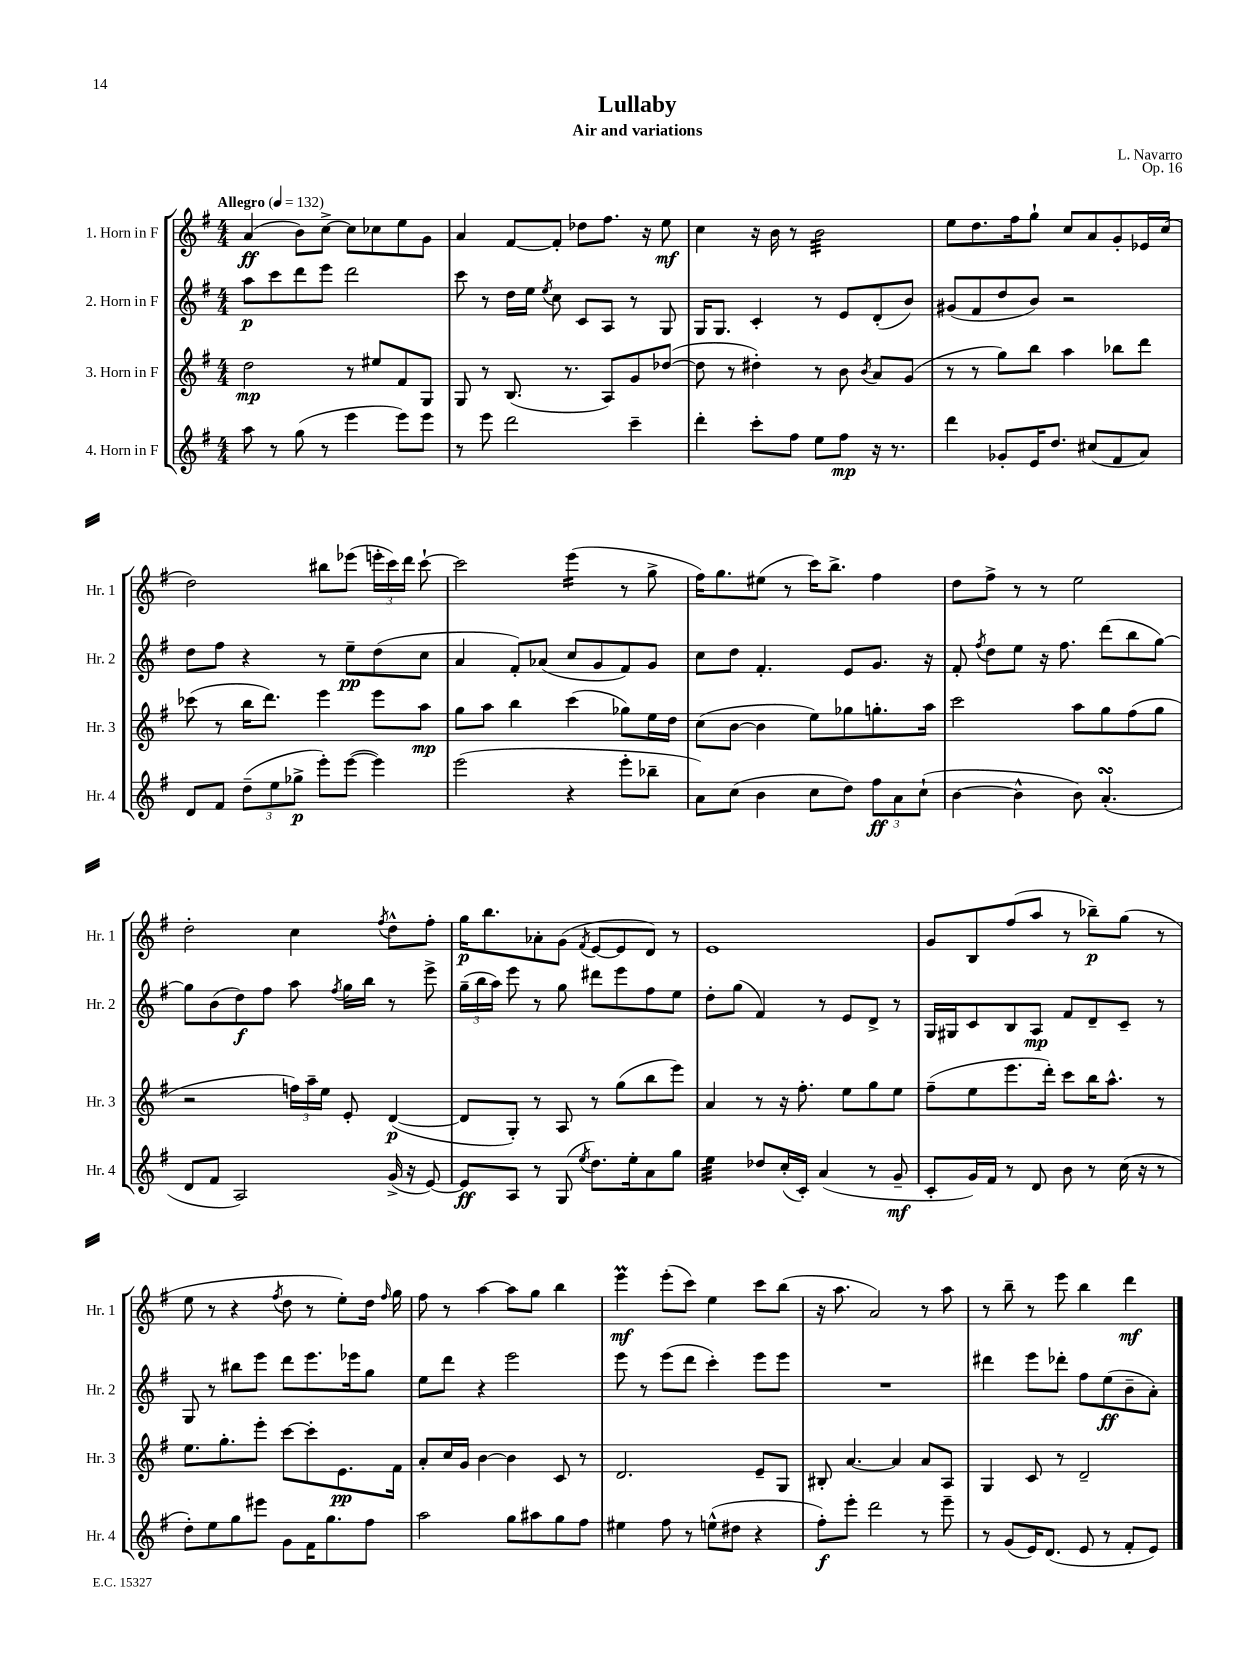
\header { title = "Lullaby" composer = "L. Navarro" subtitle = "Air and variations" opus = "Op. 16" }
<<
\new StaffGroup <<
\new Staff = "s0" \with { instrumentName = "1. Horn in F" shortInstrumentName = "Hr. 1" } {
    \clef treble \key g \major \numericTimeSignature \time 4/4 \tempo "Allegro" 4 = 132
    \autoBeamOff a'4\ff( b'8[) c''8]~-> c''8[ ces''8 e''8 g'8] |
    a'4 fis'8[~ fis'8]-. des''8[ fis''8.] r16 e''8\mf |
    c''4 r16 b'16 r8 b'2:32 |
    e''8[ d''8. fis''16 g''8]-! c''8[ a'8 g'8-. ees'16 c''16]( |
    d''2) bis''8[ ees'''8]( \tuplet 3/2 { e'''16[-. c'''16) d'''16] } c'''8~-! |
    c'''2 e'''4:16( r8 g''8-> |
    fis''16[) g''8. eis''8]( r8 c'''16[) b''8.]-> fis''4 |
    d''8[ fis''8]-> r8 r8 e''2 |
    d''2-. c''4 \acciaccatura { fis''8 } d''8[-^ fis''8]-. |
    g''16[\p b''8. aes'8-. g'8]( \acciaccatura { fis'8 } e'8[~ e'8 d'8]) r8 |
    e'1 |
    g'8[ b8 fis''8( a''8] r8 bes''8[--\p) g''8]( r8 |
    e''8 r8 r4 \acciaccatura { fis''8 } d''8 r8 e''8[-.) d''16] \grace { fis''16 } g''16 |
    fis''8 r8 a''4~ a''8[ g''8] b''4 |
    e'''4\prall\mf e'''8[-.( c'''8]) e''4 c'''8[ b''8]( |
    r16 a''8. a'2) r8 a''8 |
    r8 b''8-- r8 e'''8 b''4 d'''4\mf \bar "|." |
}
\new Staff = "s1" \with { instrumentName = "2. Horn in F" shortInstrumentName = "Hr. 2" } {
    \clef treble \key g \major \numericTimeSignature \time 4/4
    \autoBeamOff a''8[\p c'''8 d'''8 e'''8] d'''2 |
    c'''8 r8 d''16[ e''16] \acciaccatura { e''8 } c''8 c'8[ a8] r8 g8 |
    g16[ g8.] c'4-. r8 e'8[ d'8-.( b'8]) |
    gis'8[( fis'8 d''8 b'8]) r2 |
    d''8[ fis''8] r4 r8 e''8[--\pp d''8( c''8] |
    a'4 fis'8[-.) aes'8]( c''8[ g'8 fis'8) g'8] |
    c''8[ d''8] fis'4.-. e'8[ g'8.] r16 |
    fis'8-. \acciaccatura { fis''8 } d''8[ e''8] r16 fis''8. d'''8[( b''8 g''8]~) |
    g''8[ b'8( d''8\f) fis''8] a''8 \acciaccatura { fis''8 } g''16[ b''16] r8 e'''8-> |
    \tuplet 3/2 { g''16[--( b''16 a''16]) } e'''8 r8 g''8 dis'''8[ e'''8 fis''8 e''8] |
    d''8[-. g''8]( fis'4) r8 e'8[ d'8]-> r8 |
    g16[ gis16 c'8 b8 a8]\mp fis'8[ d'8-- c'8]-- r8 |
    g8 r8 bis''8[ e'''8] d'''8[ e'''8. ees'''16 g''8] |
    e''8[ d'''8] r4 e'''2 |
    e'''8 r8 e'''8[( d'''8] c'''4-.) e'''8[ e'''8] |
    R1 |
    dis'''4 e'''8[ des'''8]-. fis''8[ e''8\ff( b'8-- a'8]-.) \bar "|." |
}
\new Staff = "s2" \with { instrumentName = "3. Horn in F" shortInstrumentName = "Hr. 3" } {
    \clef treble \key g \major \numericTimeSignature \time 4/4
    \autoBeamOff d''2\mp r8 eis''8[ fis'8 g8] |
    g8 r8 b8.( r8. a8[) g'8 des''8]~( |
    des''8 r8 dis''4-.) r8 b'8 \acciaccatura { b'8 } a'8[ g'8]( |
    r8 r8 g''8[) b''8] a''4 bes''8[ d'''8] |
    ces'''8( r8 b''16[ d'''8.]) e'''4 e'''8[ a''8]\mp |
    g''8[ a''8] b''4 c'''4( ges''8[) e''16 d''16] |
    c''8[( b'8]~ b'4 e''8[) ges''8 g''8.-. a''16] |
    c'''2 a''8[ g''8 fis''8( g''8] |
    r2 \tuplet 3/2 { f''16[) a''16-- e''16] } e'8-. d'4~\p( |
    d'8[ g8]-.) r8 a8 r8 g''8[( b''8 e'''8]) |
    a'4 r8 r16 fis''8.-. e''8[ g''8 e''8] |
    fis''8[--( e''8 e'''8. d'''16]-.) c'''8[ b''16 a''8.]-^ r8 |
    e''8.[ g''8.-. e'''8]-. c'''8[~ c'''8-. e'8.\pp fis'16] |
    a'8[-. c''16 g'16] b'4~ b'4 c'8 r8 |
    d'2. e'8[-- g8] |
    bis8-. a'4.~ a'4 a'8[ a8] |
    g4 c'8 r8 d'2-- \bar "|." |
}
\new Staff = "s3" \with { instrumentName = "4. Horn in F" shortInstrumentName = "Hr. 4" } {
    \clef treble \key g \major \numericTimeSignature \time 4/4
    \autoBeamOff a''8 r8 g''8( r8 e'''4 e'''8[) e'''8] |
    r8 e'''8 d'''2 c'''4-- |
    d'''4-. c'''8[-. fis''8] e''8[ fis''8]\mp r16 r8. |
    d'''4 ges'8[-. e'16 d''8.] cis''8[( fis'8 a'8]) |
    d'8[ fis'8] \tuplet 3/2 { d''8[--( e''8 ges''8]->\p } e'''8[-.) e'''8]~( e'''4) |
    e'''2( r4 e'''8[-. bes''8]-- |
    a'8[) c''8]( b'4 c''8[ d''8]) \tuplet 3/2 { fis''8[\ff a'8 c''8]-!( } |
    b'4~ b'4-^ b'8) a'4.-.\turn( |
    d'8[ fis'8] a2) g'16->( r16 e'8~) |
    e'8[\ff a8] r8 g8( \acciaccatura { e''8 } d''8.[) e''16-. a'8 g''8] |
    e''4:32 des''8[ c''16-.( c'16]-.) a'4( r8 g'8--\mf |
    c'8[-. g'16) fis'16] r8 d'8 b'8 r8 c''16( r16 r8 |
    d''8[-.) e''8 g''8 eis'''8] g'8[ fis'16 g''8. fis''8] |
    a''2 g''8[ ais''8 g''8 fis''8] |
    eis''4 fis''8 r8 e''8[-^( dis''8] r4 |
    fis''8[-.\f) e'''8]-. d'''2 r8 e'''8-- |
    r8 g'8[( e'16) d'8.]( e'8 r8 fis'8[-. e'8]) \bar "|." |
}
>>
>>
\layout { \context { \Score \remove "Bar_number_engraver" } }
